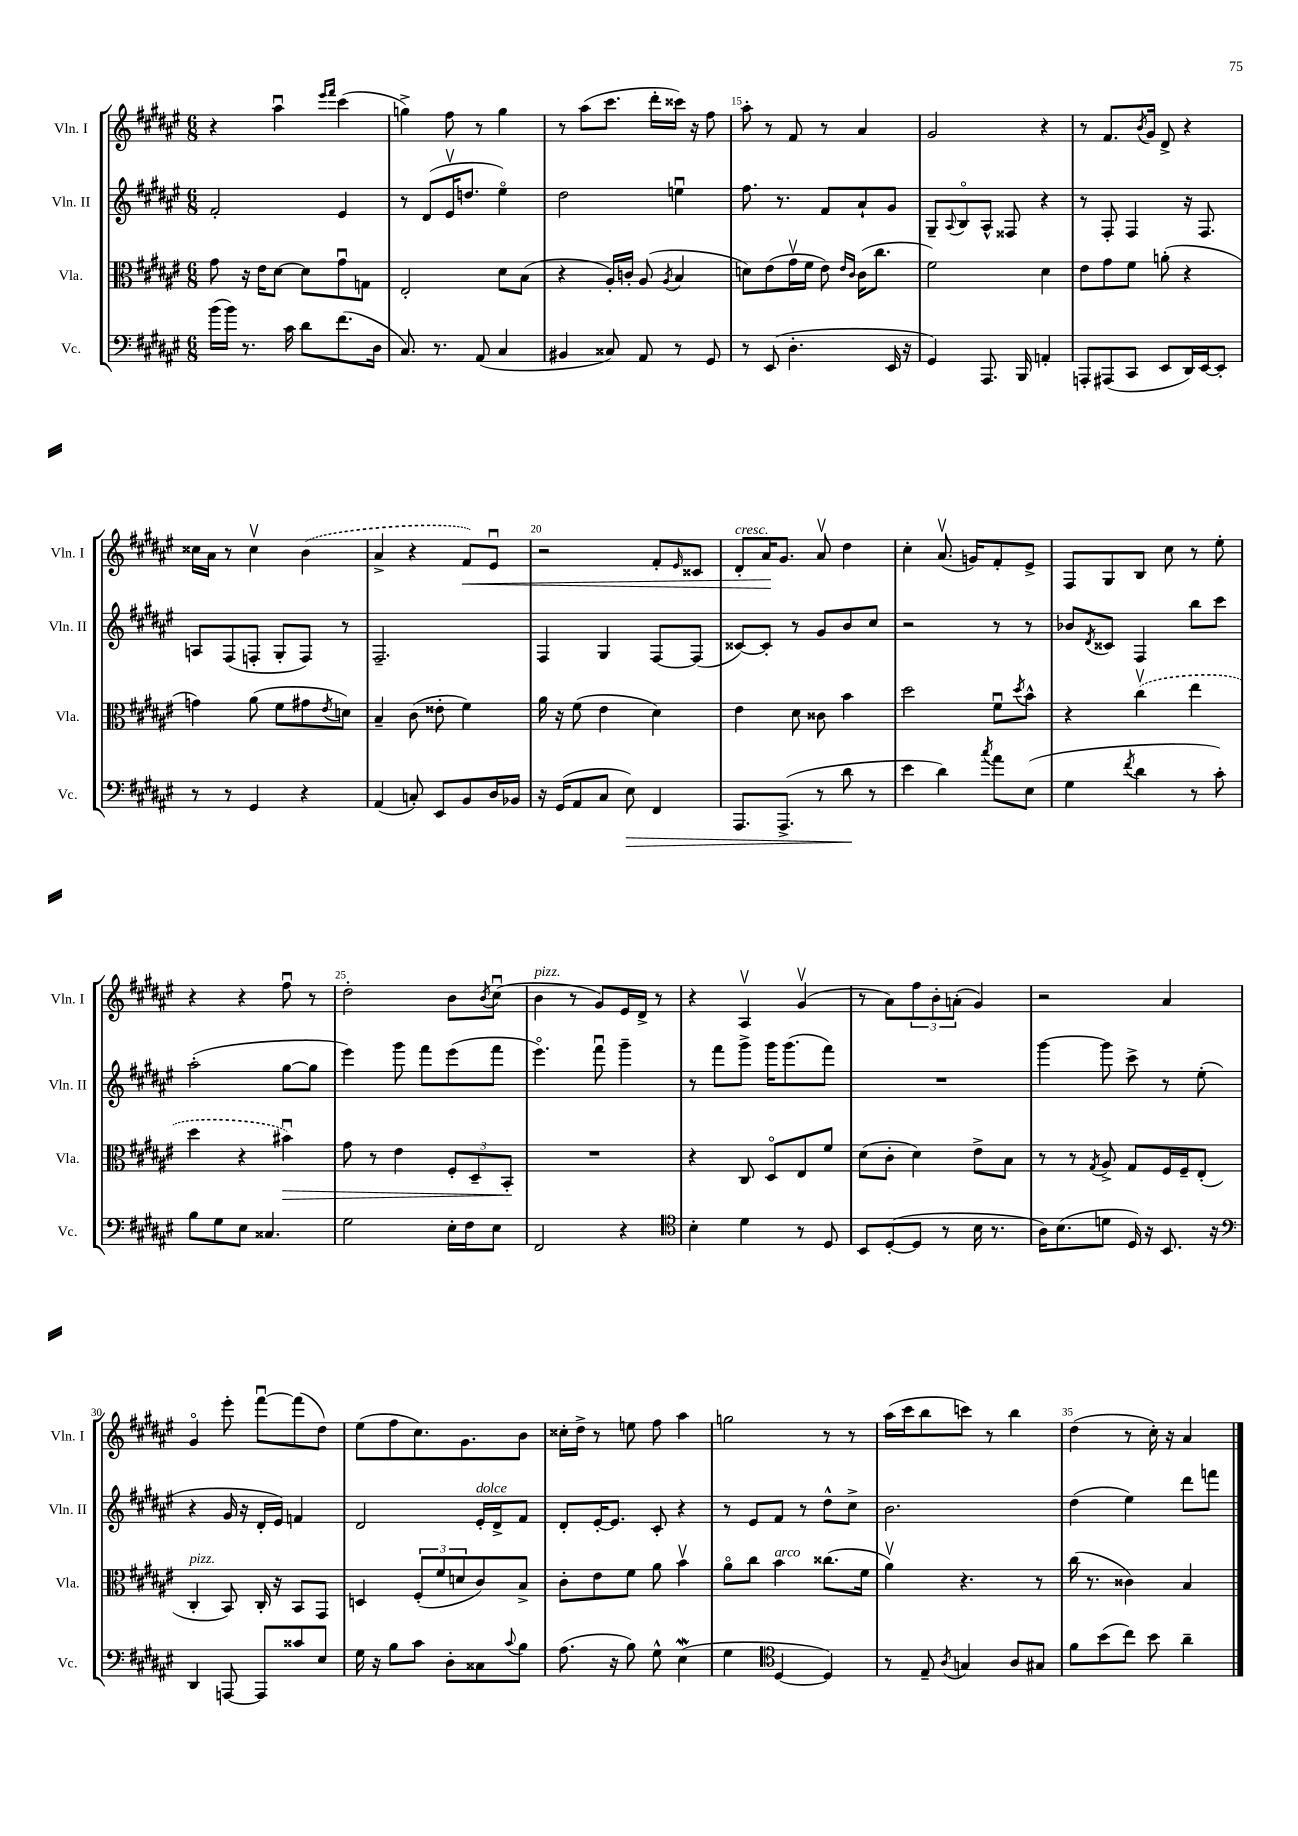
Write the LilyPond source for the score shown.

<<
\new StaffGroup <<
\new Staff = "s0" \with { instrumentName = "Vln. I" shortInstrumentName = "Vln. I" } {
    \clef treble \key fis \major \numericTimeSignature \time 6/8
    r4 ais''4\downbow \grace { eis'''16 fis'''16 } cis'''4( |
    g''4->) fis''8 r8 g''4 |
    r8 ais''8( cis'''8. dis'''16-. cisis'''16) r16 fis''8 |
    ais''8-. r8 fis'8 r8 ais'4 |
    gis'2 r4 |
    r8 fis'8. \acciaccatura { b'8 } gis'16 dis'8-> r4 |
    cisis''16 ais'16 r8 cisis''4\upbow \once \slurDashed b'4( |
    ais'4-> r4 fis'8\<) eis'8\downbow |
    r2 fis'8-. \grace { eis'16 } cisis'8 |
    dis'8-.^\markup { \italic "cresc." } ais'16\! gis'8. ais'8\upbow dis''4 |
    cis''4-. ais'8.\upbow( g'16) fis'8-. eis'8-> |
    fis8 gis8 b8 cis''8 r8 eis''8-. |
    r4 r4 fis''8\downbow r8 |
    dis''2-. b'8 \acciaccatura { b'8 } cis''8\downbow( |
    b'4^\markup { \italic "pizz." } r8 gis'8) eis'16 dis'16-> r8 |
    r4 ais4\upbow gis'4\upbow( |
    r8 ais'8) \tuplet 3/2 { fis''8 b'8-. a'8-.( } gis'4) |
    r2 ais'4 |
    gis'4\flageolet eis'''8-. fis'''8~\downbow fis'''8( dis''8) |
    eis''8( fis''8 cis''8.) gis'8. b'8 |
    cisis''16-. dis''16-> r8 e''8 fis''8 ais''4 |
    g''2 r8 r8 |
    ais''16( cis'''16 b''8 c'''8) r8 b''4 |
    dis''4( r8 cis''16-.) r16 ais'4 \bar "|." |
}
\new Staff = "s1" \with { instrumentName = "Vln. II" shortInstrumentName = "Vln. II" } {
    \clef treble \key fis \major \numericTimeSignature \time 6/8
    fis'2-. eis'4 |
    r8 dis'8( eis'16\upbow d''8. eis''4\flageolet) |
    dis''2 e''4\downbow |
    fis''8. r8. fis'8 ais'8-! gis'8 |
    gis8-- \appoggiatura { ais8 } b8\flageolet ais8-^ fisis8 r4 |
    r8 fis8-. fis4 r16 fis8. |
    a8 fis8( f8-. gis8-. f8) r8 |
    fis2.-- |
    fis4 gis4 fis8~ fis8( |
    cisis'8~) cisis'8-. r8 gis'8 b'8 cis''8 |
    r2 r8 r8 |
    bes'8 \acciaccatura { dis'8 } cisis'8 fis4 b''8 cis'''8 |
    ais''2-.( gis''8~ gis''8 |
    eis'''4) gis'''8 fis'''8 eis'''8( fis'''8 |
    eis'''4.\flageolet) fis'''8\downbow gis'''4-- |
    r8 fis'''8 gis'''8-> gis'''16 gis'''8.( fis'''8) |
    R2. |
    gis'''4~ gis'''8 cis'''8-> r8 eis''8-.( |
    r4 gis'16 r16 dis'16-. eis'16) f'4 |
    dis'2 eis'16-.^\markup { \italic "dolce" } dis'16-> fis'8 |
    dis'8-. eis'16~-. eis'8. cis'8-. r4 |
    r8 eis'8 fis'8 r8 dis''8-^ cis''8-> |
    b'2. |
    dis''4( eis''4) dis'''8 f'''8 \bar "|." |
}
\new Staff = "s2" \with { instrumentName = "Vla." shortInstrumentName = "Vla." } {
    \clef alto \key fis \major \numericTimeSignature \time 6/8
    gis'8 r16 eis'16 dis'8~ dis'8 gis'8\downbow g8 |
    eis2-. dis'8 b8( |
    r4 ais16-.) c'16-. ais8( \acciaccatura { ais8 } b4 |
    d'8) eis'8( gis'16\upbow fis'16 eis'8) \grace { eis'16 cis'16 } cis'16( cis''8. |
    fis'2) dis'4 |
    eis'8 gis'8 fis'8 a'8-.( r4 |
    g'4) ais'8( fis'8 gis'8 \acciaccatura { eis'8 } d'8) |
    b4-- cis'8( eisis'8-. fis'4) |
    ais'16 r16 fis'8( eis'4 dis'4) |
    eis'4 dis'8 cisis'8 b'4 |
    dis''2 fis'8\downbow \acciaccatura { dis''8 } b'8-^ |
    r4 \once \slurDashed cis''4\upbow( eis''4 |
    dis''4 r4 bis'4\downbow\>) |
    gis'8 r8 eis'4 \tuplet 3/2 { fis8-. dis8-- b,8-.\! } |
    R2. |
    r4 cis8 dis8\flageolet eis8 fis'8 |
    dis'8( cis'8-. dis'4) eis'8-> b8 |
    r8 r8 \acciaccatura { gis8 } ais8-> gis8 fis16 fis16-- eis8-.( |
    cis4-.^\markup { \italic "pizz." } b,8) cis16-. r16 b,8 gis,8 |
    d4 \tuplet 3/2 { fis8-.( fis'8 d'8 } cis'8) b8-> |
    cis'8-. eis'8 fis'8 ais'8 b'4\upbow |
    ais'8\flageolet cis''8 b'4^\markup { \italic "arco" } cisis''8.( fis'16 |
    ais'4\upbow) r4. r8 |
    cis''16( r8. cisis'4) b4 \bar "|." |
}
\new Staff = "s3" \with { instrumentName = "Vc." shortInstrumentName = "Vc." } {
    \clef bass \key fis \major \numericTimeSignature \time 6/8
    b'16( b'16) r8. cis'16 dis'8 fis'8.( dis16 |
    cis8.) r8. ais,8( cis4 |
    bis,4 cisis8) ais,8 r8 gis,8 |
    r8 eis,8( dis4.-. eis,16 r16 |
    gis,4) ais,,8. b,,16 a,4-. |
    a,,8-. ais,,8( cis,8 eis,8 dis,16) eis,16~ eis,8-. |
    r8 r8 gis,4 r4 |
    ais,4( c8-.) eis,8 b,8 dis16 bes,16 |
    r16 gis,16( ais,8 cis8 eis8\>) fis,4 |
    ais,,8. ais,,8.->( r8 dis'8\! r8 |
    eis'4 dis'4) \acciaccatura { cis''8 } ais'8 eis8( |
    gis4 \acciaccatura { fis'8 } dis'4 r8 cis'8-.) |
    b8 gis8 eis8 cisis4. |
    gis2 eis16-. fis16 eis8 |
    fis,2 r4 |
    \clef tenor b4-. dis'4 r8 dis8 |
    b,8 dis8~-.( dis8 r8 b16 r8. |
    ais16) b8.( d'8 dis16) r16 b,8. r16 |
    \clef bass dis,4 a,,8~ a,,8 cisis'8 eis8 |
    gis16 r16 b8 cis'8 dis8-. cisis8 \appoggiatura { cis'8 } b8 |
    ais8.( r16 b8) gis8-^ eis4\mordent( |
    gis4 \clef tenor dis4~ dis4) |
    r8 eis8-- \acciaccatura { ais8 } g4 ais8 gis8 |
    fis'8 b'8( cis''8) b'8 ais'4-- \bar "|." |
}
>>
>>
\layout { \context { \Score currentBarNumber = #12 \override BarNumber.break-visibility = ##(#f #t #t) barNumberVisibility = #(every-nth-bar-number-visible 5) } }
